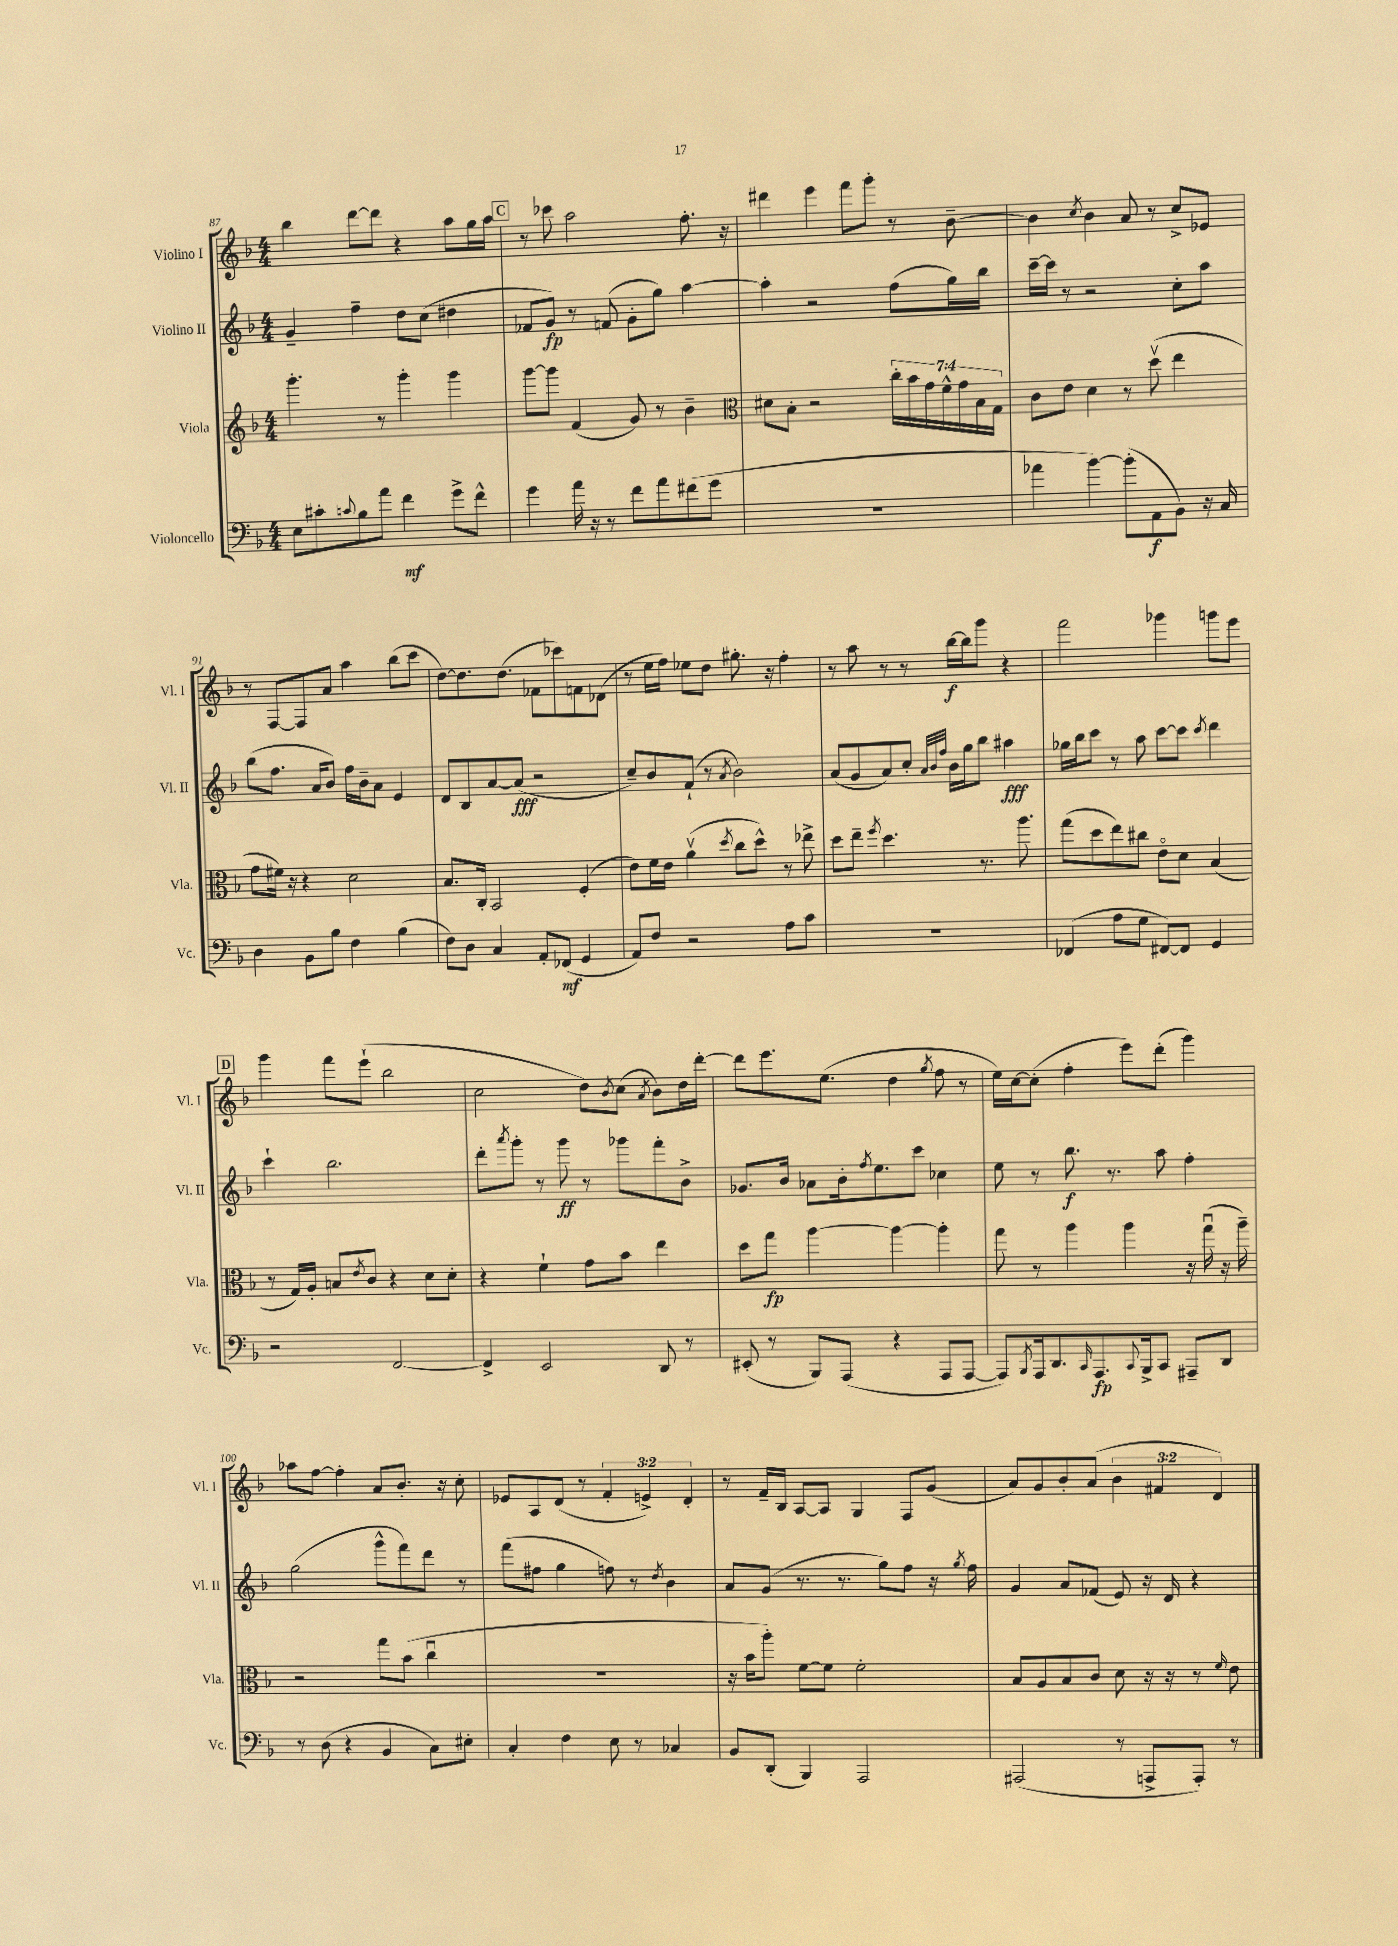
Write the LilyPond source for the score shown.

<<
\new StaffGroup <<
\new Staff = "s0" \with { instrumentName = "Violino I" shortInstrumentName = "Vl. I" } {
    \clef treble \key f \major \numericTimeSignature \time 4/4 \override Staff.TupletNumber.text = #tuplet-number::calc-fraction-text
    bes''4 d'''8~ d'''8 r4 a''8 g''16 a''16 |
    \mark \markup { \box "C" } r8 ces'''8 a''2 f''8.-. r16 |
    dis'''4 e'''4 f'''8 g'''8-. r8 bes'8~-- |
    bes'4 \acciaccatura { c''8 } bes'4 a'8 r8 c''8-> ees'8 |
    r8 f8~ f8 a'8 a''4 bes''8( c'''8 |
    d''8~) d''8. d''8.( fes'8 ces'''8) f'8 des'8( |
    r8 e''16 f''16) ees''8 d''8 gis''8.-. r16 f''4-. |
    r8 a''8 r8 r8 bes''16~\f bes''16 g'''8 r4 |
    f'''2 ges'''4 g'''8 e'''8 |
    \mark \markup { \box "D" } g'''4 f'''8 e'''8-!( bes''2 |
    c''2 d''8) \acciaccatura { bes'8 } c''8( \acciaccatura { a'8 } bes'8) d''16 d'''16~-. |
    d'''8 e'''8. e''8.( d''4 \acciaccatura { g''8 } f''8 r8 |
    e''16) c''16~ c''8-.( f''4-. e'''8) d'''8-.( g'''4) |
    aes''8 f''8~ f''4-. a'8 bes'8.-. r16 c''8-. |
    ees'8 a8 d'8( r8 \tuplet 3/2 { f'4-. e'4->) d'4-. } |
    r8 f'16-- bes16 a8~ a8 g4 f8 g'8( |
    a'8) g'8 bes'8-. a'8( \tuplet 3/2 { bes'4 fis'4 d'4) } \bar "|." |
}
\new Staff = "s1" \with { instrumentName = "Violino II" shortInstrumentName = "Vl. II" } {
    \clef treble \key f \major \numericTimeSignature \time 4/4
    g'4-- f''4-- d''8 c''8( dis''4 |
    \mark \markup { \box "C" } fes'8 g'8\fp) r8 f'8( g'8-. g''8) a''4~ |
    a''4-. r2 f''8( g''16) bes''16 |
    c'''16~-- c'''16 r8 r2 c''8-. a''8 |
    bes''8( f''8. a'16 bes'8) f''16 bes'16-- a'8 e'4 |
    d'8 bes8 a'8~ a'8\fff( r2 |
    c''8--) bes'8 f'8-!( r8 \acciaccatura { a'8 } bes'2) |
    a'8( g'8 a'8) c''8-. \grace { a'32 bes'32 f''32 } bes'16 g''16 bes''8 ais''4\fff |
    ges''16 bes''16 c'''8 r8 a''8 c'''8~ c'''8 \acciaccatura { c'''8 } d'''4 |
    \mark \markup { \box "D" } c'''4-! bes''2. |
    d'''8-. \acciaccatura { a'''8 } g'''8-. r8 g'''8\ff r8 ges'''8 f'''8-. bes'8-> |
    ges'8. bes'16 aes'8 bes'16-. \acciaccatura { f''8 } e''8. c'''8 ces''4 |
    e''8 r8 bes''8.\f r8. a''8 f''4-. |
    g''2( g'''8-^ f'''8) d'''8 r8 |
    f'''8( fis''8 g''4 f''8) r8 \acciaccatura { d''8 } bes'4 |
    a'8 g'8( r8. r8. g''8) f''8 r16 \acciaccatura { g''8 } f''16 |
    g'4 a'8 fes'8( e'8) r16 d'16 r4 \bar "|." |
}
\new Staff = "s2" \with { instrumentName = "Viola" shortInstrumentName = "Vla." } {
    \clef treble \key f \major \numericTimeSignature \time 4/4 \override Staff.TupletNumber.text = #tuplet-number::calc-fraction-text
    g'''4.-. r8 g'''4-. g'''4 |
    \mark \markup { \box "C" } g'''8~ g'''8 f'4( g'8) r8 bes'4-- |
    \clef alto dis'8 bes8-. r2 \tuplet 7/4 { c''16-. bes'16 g'16 f'16-^ g'16 bes16 g16 } |
    c'8 e'8 d'4 r8 d''8\upbow( e''4 |
    g'8 fis'16) r16 r4 d'2 |
    bes8. c16-. bes,2 f4-.( |
    e'8) f'16 e'16 a'4\upbow( \acciaccatura { d''8 } c''8 d''8-^) r8 ees''8-> |
    d''8 e''8-- \acciaccatura { f''8 } d''4. r8. a''8. |
    g''8( d''8 e''8) cis''8 e'8\flageolet d'8 bes4( |
    \mark \markup { \box "D" } r8 g16) a16-. b8 \acciaccatura { e'8 } c'8 r4 d'8 d'8-. |
    r4 f'4-! g'8 bes'8 e''4 |
    d''8 g''8\fp a''4~ a''4~ a''4-. |
    g''8 r8 a''4 a''4 r16 g''16\downbow( r16 a''16--) |
    r2 g''8 bes'8( c''4\downbow |
    R1 |
    r16 bes'16 a''8-.) f'8~ f'8 f'2-. |
    bes8 a8 bes8 c'8 d'8 r16 r16 r8 \grace { f'16 } e'8 \bar "|." |
}
\new Staff = "s3" \with { instrumentName = "Violoncello" shortInstrumentName = "Vc." } {
    \clef bass \key f \major \numericTimeSignature \time 4/4
    e8 cis'8-. \appoggiatura { c'8 } bes8 a'8 f'4\mf g'8-> f'8-^ |
    \mark \markup { \box "C" } g'4 a'16 r16 r8 f'8 a'8 fis'8( g'8 |
    R1 |
    aes'4 bes'4~) bes'8-.( a,8\f bes,8) r16 c16 |
    d4 bes,8 bes8 f4 bes4( |
    f8) d8 c4 a,8-. fes,8\mf( g,4 |
    a,8) f8 r2 a8 c'8 |
    R1 |
    fes,4( a8 g8 fis,8~) fis,8 g,4 |
    \mark \markup { \box "D" } r2 f,2~ |
    f,4-> e,2 d,8 r8 |
    eis,8-.( r8 bes,,8) a,,8( r4 a,,8 a,,8~ |
    a,,8) \acciaccatura { bes,,8 } a,,16 d,8. \grace { c,16 } a,,8.\fp \appoggiatura { c,8 } bes,,16-> c,8 ais,,8-- d,8 |
    r8 d8( r4 bes,4 c8) eis8-. |
    c4-. f4 e8 r8 ces4 |
    bes,8 d,8-.( bes,,4) a,,2 |
    ais,,2( r8 a,,8-> a,,8-.) r8 \bar "|." |
}
>>
>>
\layout { \context { \Score currentBarNumber = #87 } }
